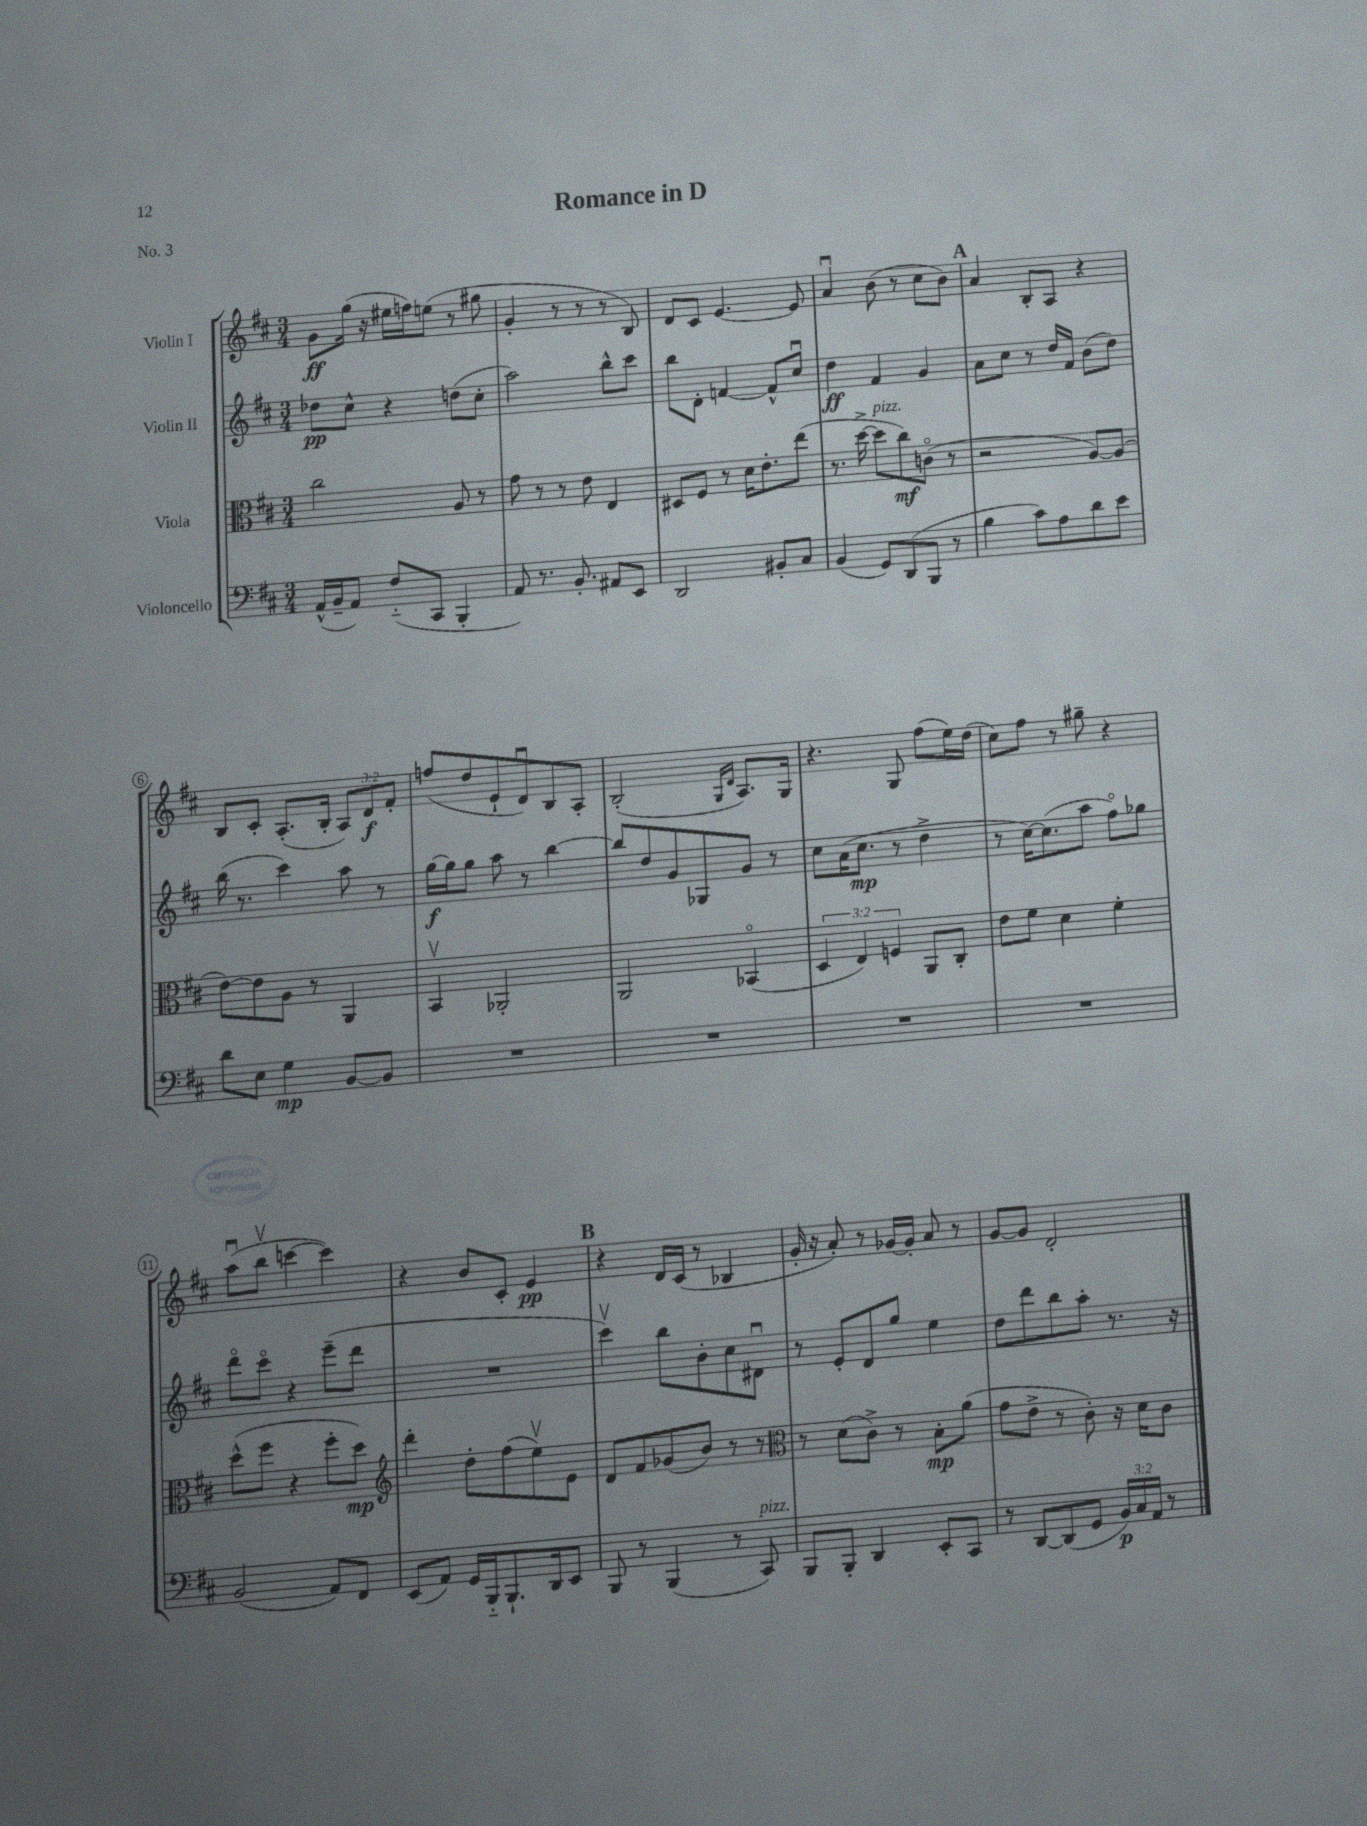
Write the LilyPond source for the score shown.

\header { title = "Romance in D" piece = "No. 3" }
<<
\new StaffGroup <<
\new Staff = "s0" \with { instrumentName = "Violin I" } {
    \clef treble \key d \major \numericTimeSignature \time 3/4 \override Staff.TupletNumber.text = #tuplet-number::calc-fraction-text
    g'8\ff g''16( r16 eis''16 f''16) e''8( r8 gis''8 |
    g'4-. r8 r8 r8 b8) |
    d'8 cis'8 e'4.~ e'8 |
    a'4\downbow b'8( r8 cis''8 b'8) |
    \mark \markup { \bold "A" } a'4 b8-. a8 r4 |
    b8 cis'8-. a8.-.( b16-. \tuplet 3/2 { a8) d'8\f fis'8-. } |
    f''8( d''8 e'8-! d'8\downbow) b8 a8-. |
    b2-.( \grace { g16 d'16 } a8.) g16 |
    r4. g8 fis''8( e''16) d''16( |
    cis''8) fis''8 r8 gis''8-- r4 |
    a''8\downbow( b''8\upbow c'''4~ c'''4) |
    r4 b'8 cis'8-. e'4\pp |
    \mark \markup { \bold "B" } r4 d'16 cis'16( r8 bes4 |
    g'16-. r16 a'8-.) r8 ges'16~ ges'16-. a'8 r8 |
    g'8~ g'8 d'2-. \bar "|." |
}
\new Staff = "s1" \with { instrumentName = "Violin II" } {
    \clef treble \key d \major \numericTimeSignature \time 3/4
    des''8\pp cis''8-^ r4 d''8( cis''8-. |
    a''2) b''8-^ cis'''8 |
    b''8 d'8-. f'4~ f'8-^ cis''8\downbow |
    d''4\ff fis'4 g'4 |
    \mark \markup { \bold "A" } a'8 cis''8 r8 d''16 fis'16 b'8( d''8) |
    b''16( r8. cis'''4) a''8 r8 |
    g''16~\f g''16 g''8 a''8 r8 b''4~ |
    b''8 d''8 g'8 ges8 g'8 r8 |
    cis''8 a'16( cis''8.\mp r8 d''4-> |
    r8 cis''16~) cis''8.( a''8 fis''8\flageolet) ges''8 |
    d'''8\flageolet cis'''8\flageolet r4 e'''8--( d'''8 |
    R2. |
    \mark \markup { \bold "B" } cis'''4\upbow) b''8 b'8-. cis''8 dis'8\downbow |
    r8 e'8-. d'8 g''8 e''4 |
    d''8 d'''8 b''8 a''8-. r8. r16 \bar "|." |
}
\new Staff = "s2" \with { instrumentName = "Viola" } {
    \clef alto \key d \major \numericTimeSignature \time 3/4 \override Staff.TupletNumber.text = #tuplet-number::calc-fraction-text
    cis''2 a8 r8 |
    g'8 r8 r8 e'8 e4 |
    dis8 fis8 r8 d'16 e'8.-. e''8( |
    r8. d''16~-> d''8^\markup { \italic "pizz." } cis''8\mf) c'8\flageolet( r8 |
    \mark \markup { \bold "A" } r2 a8~) a8( |
    e'8~) e'8 a8 r8 a,4 |
    b,4\upbow aes,2-. |
    a,2 bes,4\flageolet( |
    \tuplet 3/2 { d4 e4) f4 } a,8 cis8-. |
    e'8 fis'8 d'4 fis'4-. |
    d''8-^( fis''8 r4 fis''8-. d''8\mp) |
    \clef treble d'''4-. d''8-. fis''8( e''8\upbow) e'8 |
    \mark \markup { \bold "B" } d'8 fis'8 ges'8( b'8) r8 r8 |
    \clef alto r8 d'8( cis'8->) r8 b8-.\mp a'8( |
    g'8 e'8-> r8 cis'8-.) r16 d'16 cis'8 \bar "|." |
}
\new Staff = "s3" \with { instrumentName = "Violoncello" } {
    \clef bass \key d \major \numericTimeSignature \time 3/4 \override Staff.TupletNumber.text = #tuplet-number::calc-fraction-text
    a,16-^( b,16-- a,8) fis8-_( cis,8 b,,4-. |
    a,8) r8. b,8.-. ais,8 e,8 |
    d,2 bis,8-. cis8 |
    b,4( g,8) d,8( b,,8 r8 |
    \mark \markup { \bold "A" } b4 cis'8) a8 d'8 e'8 |
    d'8 e8 g4\mp b,8~ b,8 |
    R2. |
    R2. |
    R2. |
    R2. |
    b,2( a,8) fis,8 |
    e,8( a,8) g,16 b,,16-_ b,,8.-! d,16 e,8 |
    \mark \markup { \bold "B" } b,,8 r8 b,,4( r8 cis,8^\markup { \italic "pizz." }) |
    b,,8 b,,8-. d,4 e,8-. cis,8 |
    r8 d,8~ d,8( g,8 \tuplet 3/2 { b,16\p) cis16 a,16 } r8 \bar "|." |
}
>>
>>
\layout { \context { \Score \override BarNumber.stencil = #(make-stencil-circler 0.1 0.3 ly:text-interface::print) } }
